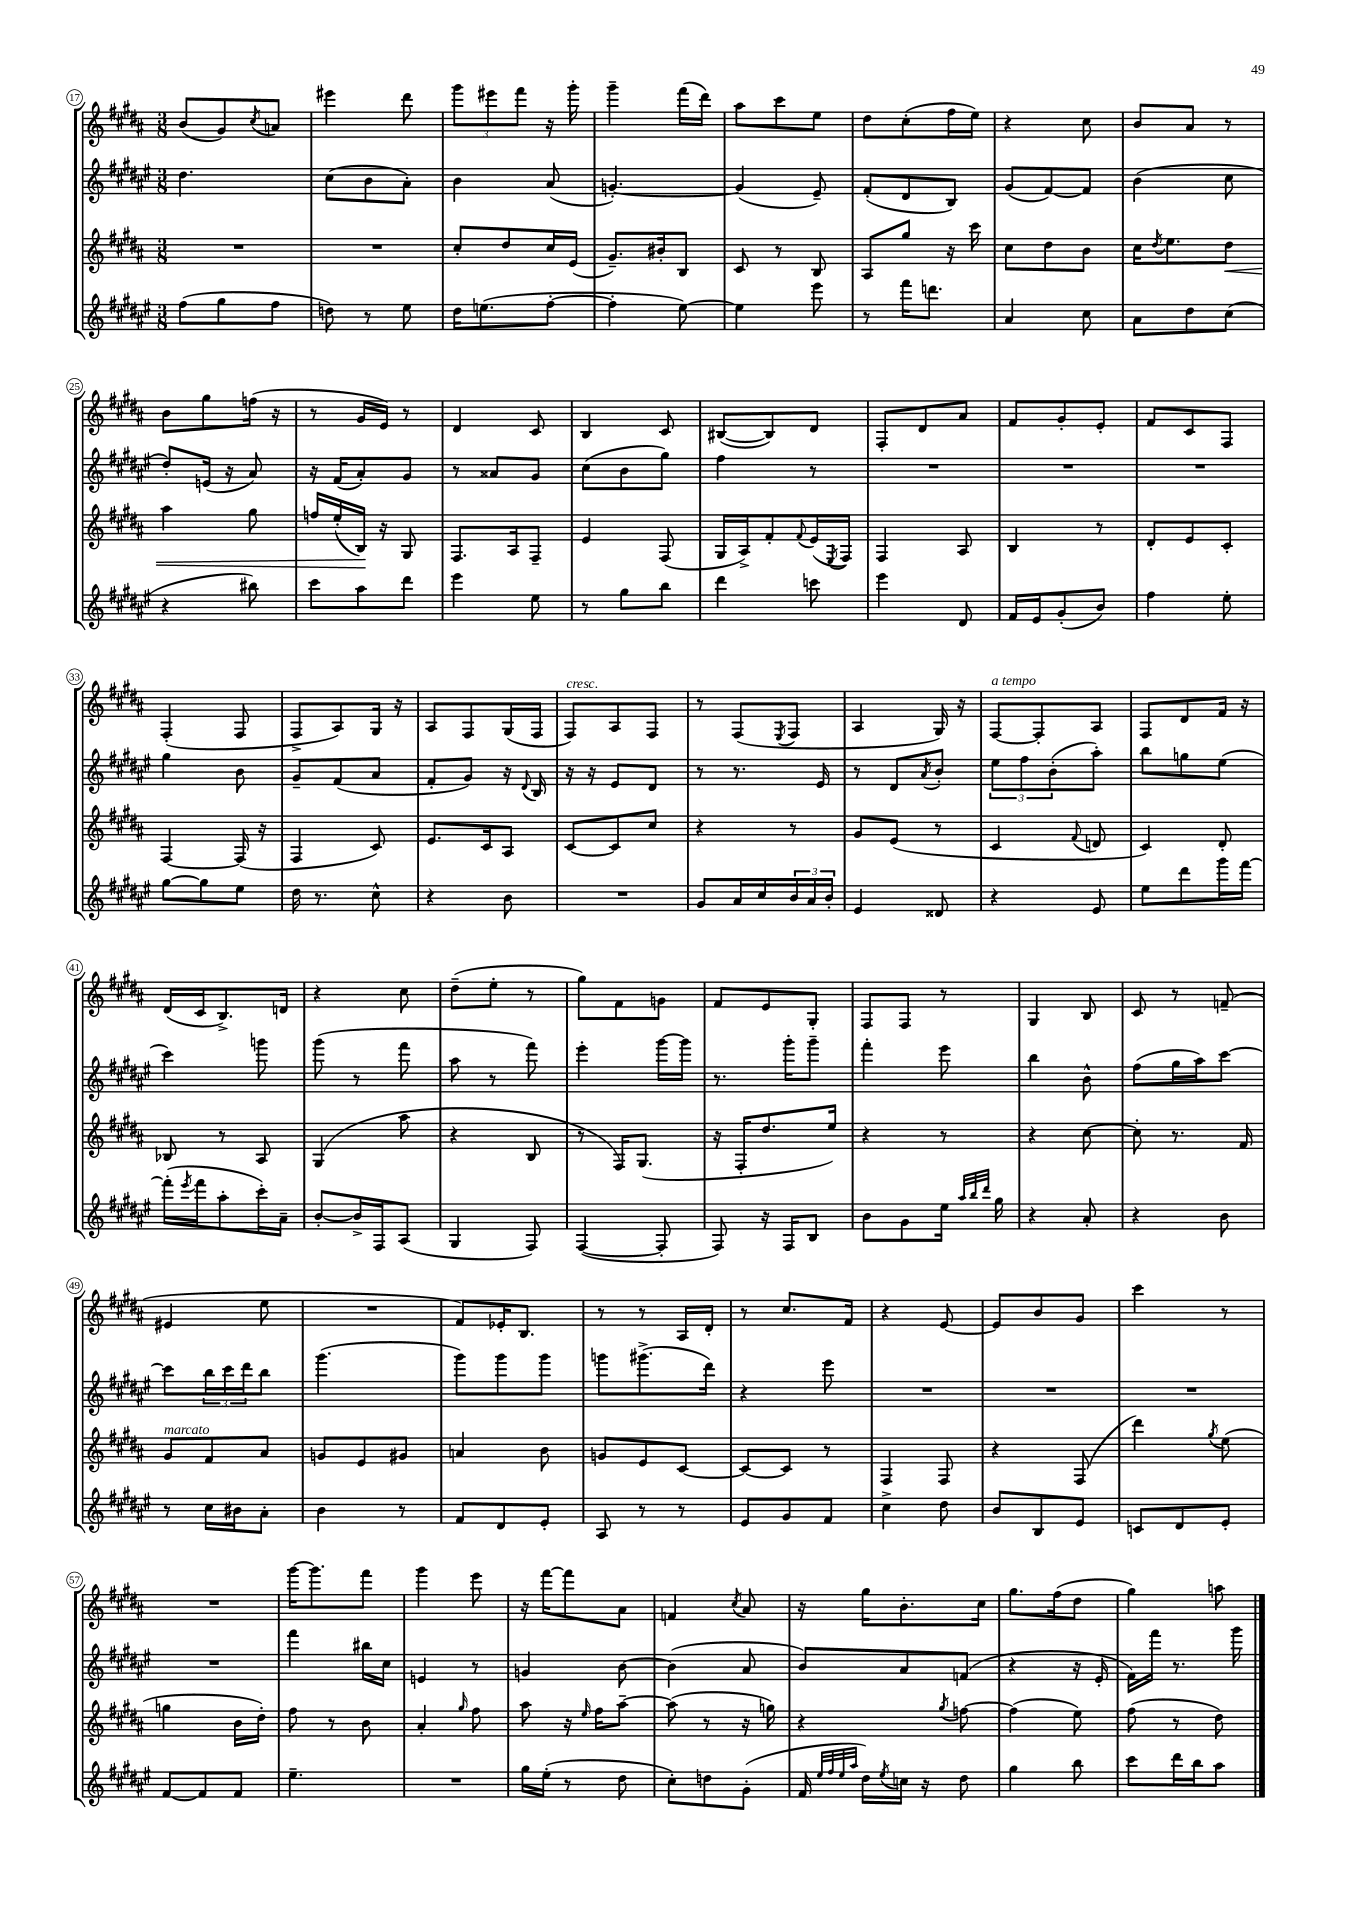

**kern	**kern	**kern	**kern
*staff4	*staff3	*staff2	*staff1
*clefG2	*clefG2	*clefG2	*clefG2
*k[f#c#g#d#a#e#]	*k[f#c#g#d#a#]	*k[f#c#g#d#a#e#]	*k[f#c#g#d#a#]
*M3/8	*M3/8	*M3/8	*M3/8
(8ff#	4.r	4.dd#	(8b
8gg#	.	.	8g#)
.	.	.	8qcc#
8ff#	.	.	8a
=	=	=	=
8dd)	4.r	(8cc#	4eee#
8r	.	8b	.
8ee#	.	8a#')	8ddd#
=	=	=	=
16dd#	8cc#'	4b	12ggg#
(8.ee	.	.	.
.	.	.	12eee#
.	8dd#	.	.
.	.	.	12fff#
[8ff#'	16cc#	(8a#	16r
.	(16e	.	16ggg#'
=	=	=	=
4ff#']	8.g#~)	[4.g')	4ggg#~
.	16b#'	.	.
[8ee#)	8B	.	(16fff#
.	.	.	16ddd#)
=	=	=	=
4ee#]	8c#	(4g]	8aa#
.	8r	.	8ccc#
8eee#	8B	8e#~)	8ee
=	=	=	=
8r	8A#	(8f#'	8dd#
16fff#	8gg#	8d#	(8cc#'
8.ddd	.	.	.
.	16r	8B)	16ff#
.	16ccc#	.	16ee)
=	=	=	=
4a#	8cc#	(8g#	4r
.	8dd#	[8f#)	.
8cc#	8b	8f#]	8cc#
=	=	=	=
8a#	16cc#	(4b	8b
.	8qdd#	.	.
.	8.ee	.	.
8dd#	.	.	8a#
(8cc#	8dd#	8cc#	8r
=	=	=	=
4r	4aa#	8dd#')	8b
.	.	(16e	8gg#
.	.	16r	.
8bb#)	8gg#	8a#)	(16ff
.	.	.	16r
=	=	=	=
8ccc#	16ff	16r	8r
.	(16ee'	(16f#	.
8aa#	16B)	8a#')	16g#
.	16r	.	16e)
8ddd#	8G#	8g#	8r
=	=	=	=
4eee#	8.F#	8r	4d#
.	.	8a##	.
.	16A#	.	.
8ee#	8F#~	8g#	8c#
=	=	=	=
8r	4e	(8cc#	4B
8gg#	.	8b	.
8bb	(8F#	8gg#)	8c#
=	=	=	=
4ddd#	16G#	4ff#	([8B#
.	16A#^)	.	.
.	8f#'	.	8B#])
.	8qqf#	.	.
8ccc	(16e	8r	8d#
.	8qE	.	.
.	16F#)	.	.
=	=	=	=
4eee#	4F#	4.r	8F#'
.	.	.	8d#
8d#	8A#	.	8a#
=	=	=	=
16f#	4B	4.r	8f#
16e#	.	.	.
(8g#'	.	.	8g#'
8b)	8r	.	8e'
=	=	=	=
4ff#	8d#'	4.r	8f#
.	8e	.	8c#
8ee#'	8c#'	.	8F#
=	=	=	=
[8gg#	[4F#	4gg#	(4F#'
8gg#]	.	.	.
8ee#	(16F#]	8b	8F#
.	16r	.	.
=	=	=	=
16dd#	4F#	8g#~	8F#^
8.r	.	.	.
.	.	(8f#	8A#)
8cc#^^	8c#)	8a#	16G#
.	.	.	16r
=	=	=	=
4r	8.e	8f#'	8A#
.	.	8g#)	8F#
.	16c#	.	.
8b	8A#	16r	(16G#
.	.	8qqd#	.
.	.	16B	16F#
=	=	=	=
4.r	[8c#	16r	8F#)
.	.	16r	.
.	8c#]	8e#	8A#
.	8cc#	8d#	8F#
=	=	=	=
8g#	4r	8r	8r
16a#	.	8.r	(8F#
16cc#	.	.	.
.	.	.	8qE
24b	8r	.	8F#
24a#	.	.	.
.	.	16e#	.
24b'	.	.	.
=	=	=	=
4e#	8g#	8r	4A#
.	(8e	8d#	.
.	.	8qa#	.
8d##	8r	8b'	16G#)
.	.	.	16r
=	=	=	=
4r	4c#	12ee#	[8F#
.	.	12ff#	.
.	.	.	8F#']
.	.	(12b'	.
.	8qqf#	.	.
8e#	8d	8aa#')	8A#
=	=	=	=
8ee#	4c#)	8bb	8F#
8ddd#	.	8gg	8d#
16ggg#	8d#'	(8ee#	16f#
[16fff#	.	.	16r
=	=	=	=
(16fff#']	8B-	4ccc#)	(16d#
8qeee#	.	.	.
16fff#	.	.	16c#
8aa#'	8r	.	8.B^)
16ccc#')	8A#	8ggg	.
16a#~	.	.	16d
=	=	=	=
[8b'	(4G#	(8ggg#	4r
16b^]	.	8r	.
16F#	.	.	.
(8A#	8aa#	8fff#	8cc#
=	=	=	=
4G#	4r	8aa#	(8dd#~
.	.	8r	8ee'
8F#)	8B	8fff#)	8r
=	=	=	=
([4F#	8r	4eee#'	8gg#)
.	16F#)	.	8f#
.	(8.G#	.	.
8F#']	.	[16ggg#	8g
.	.	16ggg#]	.
=	=	=	=
8F#)	16r	8.r	8f#
.	16F#'	.	.
16r	8.dd#	.	8e
16F#	.	16ggg#'	.
8B	.	8ggg#~	8G#'
.	16ee)	.	.
=	=	=	=
8b	4r	4fff#'	8F#
8g#	.	.	8F#
16ee#	8r	8eee#	8r
32qqaa#	.	.	.
32qqbb	.	.	.
32qqddd#	.	.	.
16gg#	.	.	.
=	=	=	=
4r	4r	4bb	4G#
8a#'	[8cc#	8b^^	8B
=	=	=	=
4r	8cc#']	(8ff#	8c#
.	8.r	16gg#	8r
.	.	16aa#)	.
8b	.	[8ccc#	(8f~
.	16f#	.	.
=	=	=	=
8r	8g#	8ccc#]	4e#
16cc#	8f#	24bb	.
.	.	24ccc#	.
16b#	.	.	.
.	.	24ddd#	.
8a#'	8a#	8bb	8ee
=	=	=	=
4b	8g	(4.ggg#	4.r
.	8e	.	.
8r	8g#	.	.
=	=	=	=
8f#	4a	8ggg#)	8f#)
8d#	.	8ggg#	16e-'
.	.	.	8.B
8e#'	8b	8ggg#	.
=	=	=	=
8A#	8g	8ggg	8r
8r	8e	(8.ggg#^	8r
8r	[8c#	.	16A#
.	.	16ddd#)	16d#'
=	=	=	=
8e#	8c#_	4r	8r
8g#	8c#]	.	8.cc#
8f#	8r	8eee#	.
.	.	.	16f#
=	=	=	=
4cc#^	4F#	4.r	4r
8dd#	8F#	.	[8e
=	=	=	=
8b	4r	4.r	8e]
8B	.	.	8b
8e#	(8F#	.	8g#
=	=	=	=
8c	4ddd#)	4.r	4ccc#
8d#	.	.	.
.	8qgg#	.	.
8e#'	(8ee	.	8r
=	=	=	=
[8f#	4gg	4.r	4.r
8f#]	.	.	.
8f#	16b	.	.
.	16dd#')	.	.
=	=	=	=
4.ee#~	8ff#	4fff#	[16ggg#
.	.	.	8.ggg#]
.	8r	.	.
.	8b	16bb#	8fff#
.	.	16cc#	.
=	=	=	=
4.r	4a#'	4e	4ggg#
.	16qqgg#	.	.
.	8ff#	8r	8eee
=	=	=	=
16gg#	8aa#	4g	16r
(16ee#'	.	.	[16fff#
8r	16r	.	8fff#]
.	16qqee	.	.
.	16ff#	.	.
8dd#	[8aa#~	[8b	8a#
=	=	=	=
8cc#')	(8aa#]	(4b]	4f
8dd	8r	.	.
.	.	.	8qcc#
(8g#'	16r	8a#	8a#
.	16gg)	.	.
=	=	=	=
16f#	4r	8b)	16r
32qqee#	.	.	.
32qqff#	.	.	.
32qqee#	.	.	.
32qqaa#	.	.	.
16dd#)	.	.	16gg#
8qee#	.	.	.
16cc	.	8a#	8.b'
16r	.	.	.
.	8qgg#	.	.
8dd#	[8ff	(8f	.
.	.	.	16cc#
=	=	=	=
4gg#	(4ff]	4r	8.gg#
.	.	.	(16ff#
8bb	8ee)	16r	8dd#
.	.	16e#'	.
=	=	=	=
8ccc#	(8ff#	16f#)	4gg#)
.	.	16fff#	.
16ddd#	8r	8.r	.
16bb	.	.	.
8aa#	8dd#)	.	8aa
.	.	16ggg#	.
==	==	==	==
*-	*-	*-	*-
